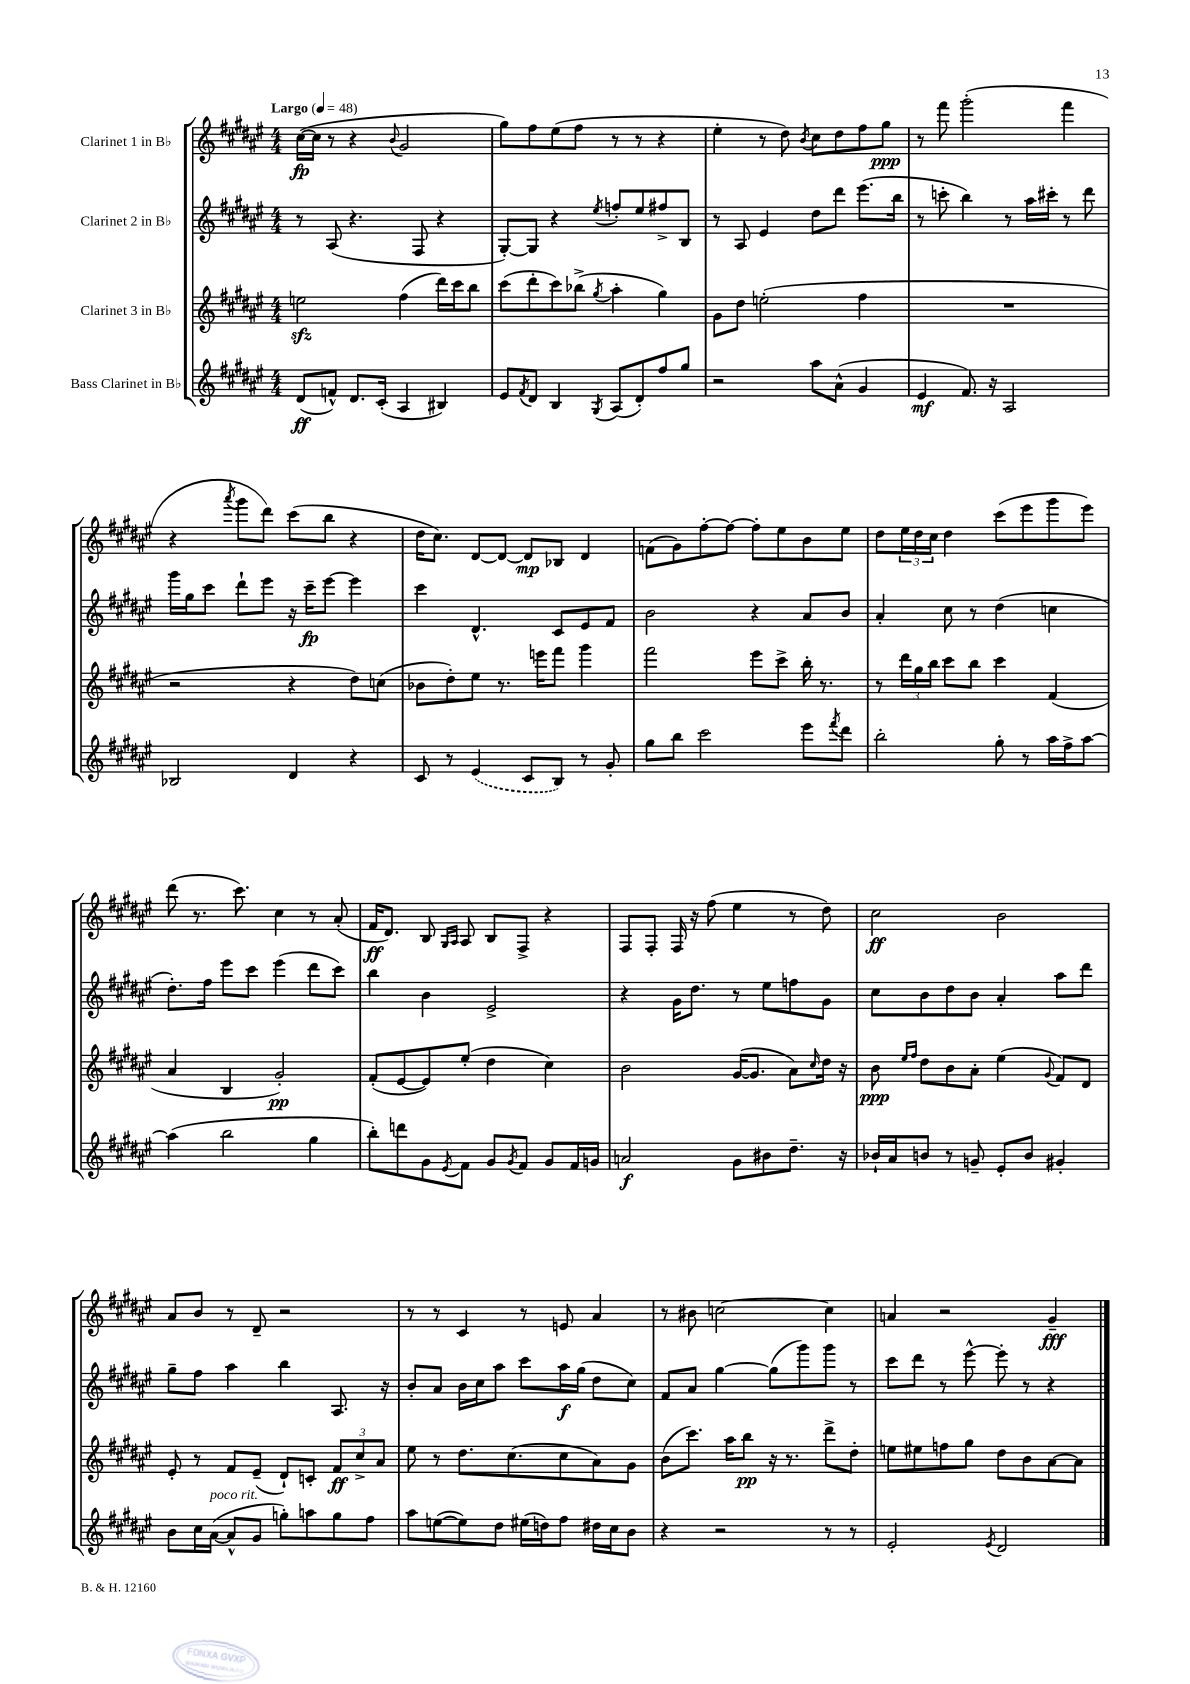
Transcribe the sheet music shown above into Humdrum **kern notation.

**kern	**dynam	**kern	**dynam	**kern	**dynam	**kern	**dynam
*part4	*part4	*part3	*part3	*part2	*part2	*part1	*part1
*staff4	*staff4	*staff3	*staff3	*staff2	*staff2	*staff1	*staff1
*I"Bass Clarinet in B♭	*	*I"Clarinet 3 in B♭	*	*I"Clarinet 2 in B♭	*	*I"Clarinet 1 in B♭	*
*clefG2	*	*clefG2	*	*clefG2	*	*clefG2	*
*k[f#c#g#d#a#e#]	*	*k[f#c#g#d#a#e#]	*	*k[f#c#g#d#a#e#]	*	*k[f#c#g#d#a#e#]	*
*M4/4	*	*M4/4	*	*M4/4	*	*M4/4	*
*MM48	*	*MM48	*	*MM48	*	*MM48	*
=1	=1	=1	=1	=1	=1	=1	=1
!	!	!	!	!	!	!LO:TX:a:B:t=Largo	!
(8d#/L	ff	2eenzz\	.	8r	.	([16cc#\LL	fp
.	.	.	.	.	.	16cc#\JJ]	.
8fn^^/J)	.	.	.	(8A#/	.	8r	.
8.d#/L	.	.	.	4.r	.	4r	.
(16c#'/Jk	.	.	.	.	.	.	.
.	.	.	.	.	.	8qqb/	.
4A#/	.	(4ff#\	.	.	.	2g#/	.
.	.	.	.	8F#/	.	.	.
4B#X/)	.	16ddd#\LL)	.	4r	.	.	.
.	.	16ccc#\J	.	.	.	.	.
.	.	8bb\J	.	.	.	.	.
=2	=2	=2	=2	=2	=2	=2	=2
8e#/L	.	(8ccc#\L	.	[8G#'/L)	.	8gg#\L)	.
8qf#/	.	.	.	.	.	.	.
8d#/J	.	8ddd#'\	.	8G#/J]	.	8ff#\	.
4B/	.	8ccc#\)	.	4r	.	(8ee#\	.
.	.	(8bb-X^\J	.	.	.	8ff#\J	.
8qG#/	.	8qgg#/	.	8qee#/	.	.	.
(8A#/L	.	4aa#'\	.	8ffn'/L	.	8r	.
8d#'/)	.	.	.	8ee#/	.	8r	.
8ff#/	.	4gg#\)	.	8ff#X^/	.	4r	.
8gg#/J	.	.	.	8B/J	.	.	.
=3	=3	=3	=3	=3	=3	=3	=3
2r	.	8g#\L	.	8r	.	4ee#'\	.
.	.	8dd#\J	.	8A#/	.	.	.
.	.	(2een'\	.	4e#/	.	8r	.
.	.	.	.	.	.	8dd#\)	.
.	.	.	.	.	.	8qb/	.
8aa#\L	.	.	.	8dd#\L	.	8cc#\L	.
(8a#^^\J	.	.	.	8ddd#\J	.	8dd#\	.
4g#/	.	4ff#\	.	(8.eee#\L	.	8ff#\	.
.	.	.	.	.	.	8gg#\J	ppp
.	.	.	.	16bb\Jk	.	.	.
=4	=4	=4	=4	=4	=4	=4	=4
4e#/	mf	1r	.	8r	.	8r	.
.	.	.	.	8cccn'\	.	8fff#\	.
8.f#/)	.	.	.	4bb\)	.	(2ggg#'\	.
16r	.	.	.	.	.	.	.
2A#/	.	.	.	8r	.	.	.
.	.	.	.	16aa#\LL	.	.	.
.	.	.	.	16ccc#X'\JJ	.	.	.
.	.	.	.	8r	.	4fff#\	.
.	.	.	.	8ddd#\	.	.	.
!!LO:LB:g=z
=5	=5	=5	=5	=5	=5	=5	=5
2B-X/	.	2r	.	16ggg#\LL	.	4r	.
.	.	.	.	16gg#\J	.	.	.
.	.	.	.	8ccc#\J	.	.	.
.	.	.	.	.	.	8qaaa#/	.
.	.	.	.	8ddd#`\L	.	8ggg#\L	.
.	.	.	.	8eee#\J	.	8ddd#\J)	.
4d#/	.	4r	.	16r	.	(8ccc#\L	.
.	.	.	.	16ccc#~\KL	fp	.	.
.	.	.	.	[8eee#\J	.	8bb\J	.
4r	.	8dd#\L)	.	4eee#\]	.	4r	.
.	.	(8ccn\J	.	.	.	.	.
=6	=6	=6	=6	=6	=6	=6	=6
8c#/	.	8b-X\L	.	4ccc#\	.	16dd#\KL	.
.	.	.	.	.	.	8.cc#\J)	.
8r	.	8dd#'\)	.	.	.	.	.
(4e#/	.	8ee#\J	.	4.d#^^/	.	[8d#/L	.
.	.	8.r	.	.	.	8d#/J_	.
8c#/L	.	.	.	.	.	8d#/L]	mp
.	.	16eeen\KL	.	.	.	.	.
8B/J)	.	8fff#\J	.	8c#/L	.	8B-X/J	.
8r	.	4ggg#\	.	8e#/	.	4d#/	.
8g#'/	.	.	.	8f#/J	.	.	.
=7	=7	=7	=7	=7	=7	=7	=7
8gg#\L	.	2fff#\	.	2b\	.	(8fn\L	.
8bb\J	.	.	.	.	.	8g#\)	.
2ccc#\	.	.	.	.	.	[8ff#'\	.
.	.	.	.	.	.	8ff#\J_	.
.	.	8eee#\L	.	4r	.	8ff#'\L]	.
.	.	8ccc#^\J	.	.	.	8ee#\	.
8eee#\L	.	16bb'\	.	8a#/L	.	8b\	.
.	.	8.r	.	.	.	.	.
8qfff#/	.	.	.	.	.	.	.
8ddd#\J	.	.	.	8b/J	.	8ee#\J	.
=8	=8	=8	=8	=8	=8	=8	=8
2bb'\	.	8r	.	4a#'/	.	8dd#\L	.
.	.	24ddd#\LL	.	.	.	24ee#\L	.
.	.	24gg#\	.	.	.	24dd#\	.
.	.	24bb\JJ	.	.	.	24cc#\JJ	.
.	.	8ccc#\L	.	8cc#\	.	4dd#\	.
.	.	8bb\J	.	8r	.	.	.
8gg#'\	.	4ccc#\	.	(4dd#\	.	(8ccc#\L	.
8r	.	.	.	.	.	8eee#\	.
16aa#\LL	.	(4f#/	.	4ccn\	.	8ggg#\	.
16ff#^\J	.	.	.	.	.	.	.
[8aa#\J	.	.	.	.	.	8eee#\J)	.
!!LO:LB:g=z
=9	=9	=9	=9	=9	=9	=9	=9
(4aa#\]	.	4a#/	.	8.dd#'\L)	.	(8ddd#\	.
.	.	.	.	.	.	8.r	.
.	.	.	.	16ff#\Jk	.	.	.
2bb\	.	4B/	.	8eee#\L	.	.	.
.	.	.	.	.	.	8.ccc#\)	.
.	.	.	.	8ccc#\J	.	.	.
.	.	2g#'/)	pp	(4eee#\	.	4cc#\	.
4gg#\	.	.	.	8ddd#\L	.	8r	.
.	.	.	.	8ccc#\J)	.	(8a#'/	.
=10	=10	=10	=10	=10	=10	=10	=10
8bb'\L)	.	(8f#'/L	.	4bb\	.	16f#/KL	ff
.	.	.	.	.	.	8.d#/J)	.
8dddn\	.	[8e#/	.	.	.	.	.
8g#\	.	8e#/])	.	4b\	.	8B/	.
.	.	.	.	.	.	16qqG#/LL	.
8qe#/	.	.	.	.	.	16qqA#/JJ	.
8f#\J	.	(8ee#'/J	.	.	.	8A#/	.
8g#/L	.	4dd#\	.	2e#^/	.	8B/L	.
8qg#/	.	.	.	.	.	.	.
8f#/J	.	.	.	.	.	8F#^/J	.
8g#/L	.	4cc#\)	.	.	.	4r	.
16f#/L	.	.	.	.	.	.	.
16gn/JJ	.	.	.	.	.	.	.
=11	=11	=11	=11	=11	=11	=11	=11
2an/	f	2b\	.	4r	.	8F#/L	.
.	.	.	.	.	.	8F#'/J	.
.	.	.	.	16g#\KL	.	16F#/	.
.	.	.	.	8.dd#\J	.	16r	.
.	.	.	.	.	.	(8ff#\	.
8g#\L	.	([16g#/KL	.	8r	.	4ee#\	.
.	.	8.g#/J]	.	.	.	.	.
8b#X\	.	.	.	8ee#\L	.	.	.
8.dd#~\J	.	8a#\L)	.	8ffn\	.	8r	.
.	.	16qqcc#/	.	.	.	.	.
.	.	16dd#\Jk	.	8g#\J	.	8dd#\)	.
16r	.	16r	.	.	.	.	.
=12	=12	=12	=12	=12	=12	=12	=12
16b-X`/LL	.	8b\	ppp	8cc#\L	.	2cc#\	ff
16a#/J	.	.	.	.	.	.	.
.	.	16qqee#/LL	.	.	.	.	.
.	.	16qqff#/JJ	.	.	.	.	.
8bn/J	.	8dd#\L	.	8b\	.	.	.
8r	.	8b\	.	8dd#\	.	.	.
8gn~/	.	8a#'\J	.	8b\J	.	.	.
8e#'/L	.	(4ee#\	.	4a#'/	.	2b\	.
8b/J	.	.	.	.	.	.	.
.	.	8qqg#/	.	.	.	.	.
4g#X'/	.	8f#/L)	.	8aa#\L	.	.	.
.	.	8d#/J	.	8ddd#\J	.	.	.
!!LO:LB:g=z
=13	=13	=13	=13	=13	=13	=13	=13
8b\L	.	8e#'/	.	8gg#~\L	.	8a#/L	.
16cc#\L	.	8r	.	8ff#\J	.	8b/J	.
!LO:TX:a:i:t=poco rit.	!	!	!	!	!	!	!
([16a#\JJ	.	.	.	.	.	.	.
8a#^^/L]	.	8f#/L	.	4aa#\	.	8r	.
8g#/J	.	(8e#~/J	.	.	.	8d#~/	.
8ggn'\L)	.	8d#`/L)	.	4bb\	.	2r	.
8aan\	.	8cn'/J	.	.	.	.	.
8gg\	.	12f#/L	ff	8.A#/	.	.	.
.	.	12cc#^/	.	.	.	.	.
8ff#\J	.	.	.	.	.	.	.
.	.	12a#/J	.	.	.	.	.
.	.	.	.	16r	.	.	.
=14	=14	=14	=14	=14	=14	=14	=14
8aa#\L	.	8ee#\	.	8b'/L	.	8r	.
([8een\	.	8r	.	8a#/J	.	8r	.
8ee\])	.	8.dd#\L	.	16b\LL	.	4c#/	.
.	.	.	.	16cc#\J	.	.	.
8dd#\J	.	.	.	8aa#\J	.	.	.
.	.	(8.cc#\	.	.	.	.	.
(16ee#X\LL	.	.	.	8ccc#\L	.	8r	.
16ddn\J)	.	.	.	.	.	.	.
8ff#\J	.	8cc#\	.	16aa#\L	f	8en/	.
.	.	.	.	(16gg#\JJ	.	.	.
16dd#X\LL	.	8a#\)	.	8dd#\L	.	4a#/	.
16cc#\J	.	.	.	.	.	.	.
8b\J	.	8g#\J	.	8cc#\J)	.	.	.
=15	=15	=15	=15	=15	=15	=15	=15
4r	.	(8b\L	.	8f#/L	.	8r	.
.	.	8.ccc#\J)	.	8a#/J	.	8b#X\	.
2r	.	.	.	[4gg#\	.	[2ccn\	.
.	.	16aa#\KL	.	.	.	.	.
.	.	8bb\J	pp	.	.	.	.
.	.	16r	.	(8gg#\L]	.	.	.
.	.	8.r	.	.	.	.	.
.	.	.	.	8ggg#\)	.	.	.
8r	.	8ddd#^\L	.	8ggg#\J	.	4cc\]	.
8r	.	8dd#'\J	.	8r	.	.	.
=16	=16	=16	=16	=16	=16	=16	=16
2e#'/	.	8een\L	.	8ccc#\L	.	4an/	.
.	.	8ee#X\	.	8ddd#\J	.	.	.
.	.	8ffn\	.	8r	.	2r	.
.	.	8gg#\J	.	[8eee#^^\	.	.	.
8qe#/	.	.	.	.	.	.	.
2d#/	.	8dd#\L	.	8eee#'\]	.	.	.
.	.	8b\	.	8r	.	.	.
.	.	[8a#\	.	4r	.	4g#~/	fff
.	.	8a#\J]	.	.	.	.	.
==	==	==	==	==	==	==	==
*-	*-	*-	*-	*-	*-	*-	*-
